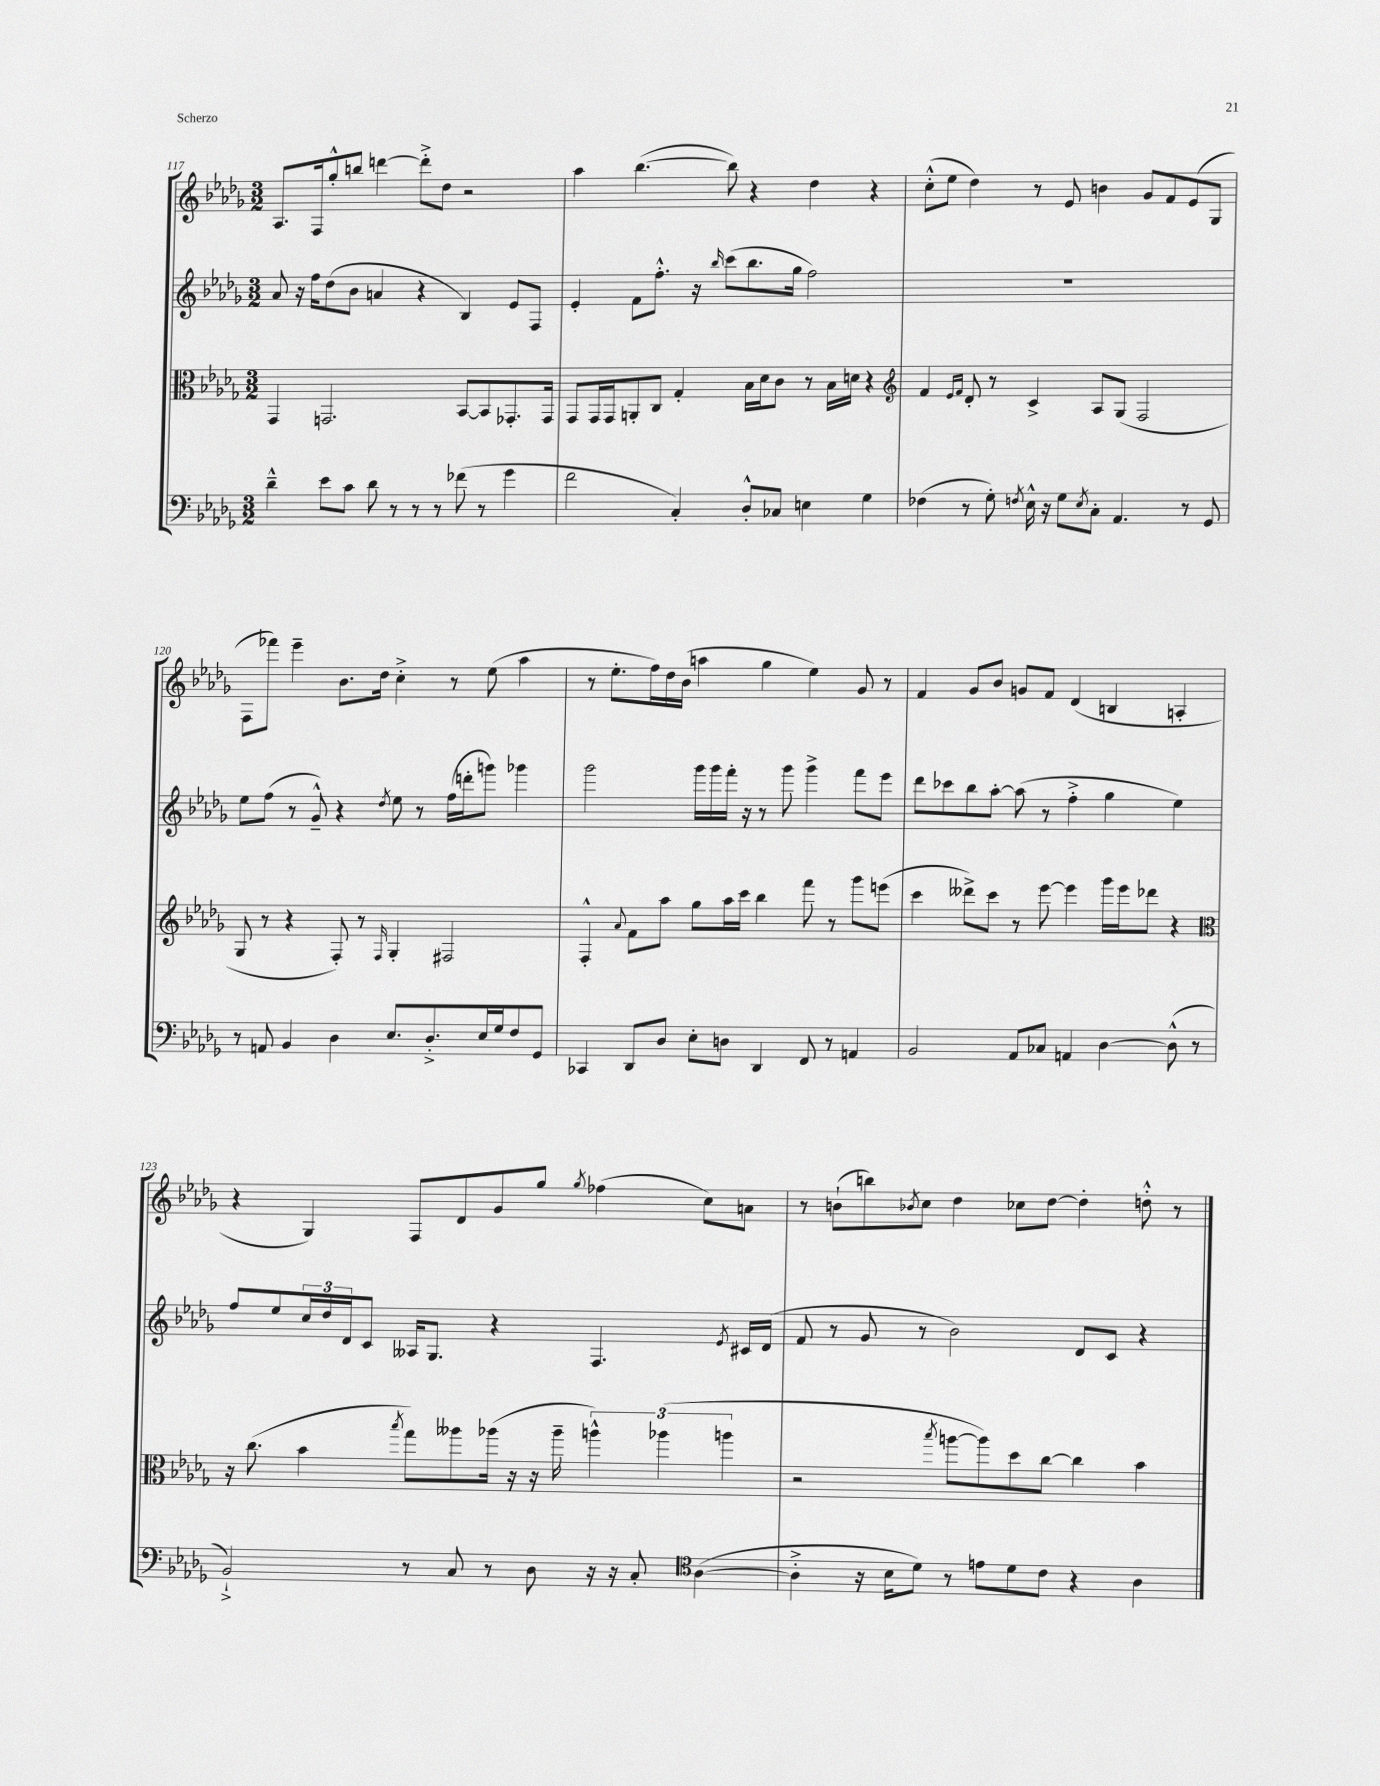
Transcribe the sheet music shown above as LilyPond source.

<<
\new StaffGroup <<
\new Staff = "s0" {
    \clef treble \key des \major \numericTimeSignature \time 3/2
    aes8. f16 ges''8-.-^ b''8 d'''4~ d'''8-.-> des''8 r2 |
    aes''4 bes''4.~( bes''8) r4 des''4 r4 |
    c''8-.-^( ees''8 des''4) r8 ees'8 b'4 ges'8 f'8 ees'8( ges8 |
    f8 fes'''8) ees'''4-- bes'8. des''16 c''4-.-> r8 ees''8( aes''4 |
    r8 ees''8.-. f''16) des''16 bes'16( a''4 ges''4 ees''4) ges'8 r8 |
    f'4 ges'8 bes'8 g'8 f'8 des'4( b4 a4-. |
    r4 ges4) f8 des'8 ges'8 ges''8 \acciaccatura { ges''8 } fes''4( c''8) a'8 |
    r8 b'8-!( b''8) \acciaccatura { bes'8 } c''8 des''4 ces''8 des''8~ des''4-. d''8-.-^ r8 \bar "|." |
}
\new Staff = "s1" {
    \clef treble \key des \major \numericTimeSignature \time 3/2
    aes'8 r16 f''16 des''8( bes'8 a'4 r4 bes4) ees'8 f8 |
    ees'4-. f'8 f''8.-.-^ r16 \grace { bes''16 } c'''8( bes''8. ges''16 f''2) |
    R1. |
    ees''8 f''8( r8 ges'8---^) r4 \acciaccatura { des''8 } ees''8 r8 f''16( d'''16-. g'''8) ges'''4 |
    ges'''2 ges'''16 ges'''16 f'''16-. r16 r8 ges'''8 ges'''4-> f'''8 ees'''8 |
    des'''8 ces'''8 bes''8 aes''8~-. aes''8( r8 f''4-.-> ges''4 ees''4) |
    f''8 ees''8 \tuplet 3/2 { c''16 des''16 des'16 } c'8 aeses16 ges8. r4 f4. \acciaccatura { ees'8 } cis'16 des'16( |
    f'8 r8 ges'8 r8 bes'2) des'8 c'8 r4 \bar "|." |
}
\new Staff = "s2" {
    \clef alto \key des \major \numericTimeSignature \time 3/2
    ges,4 g,2. bes,8~ bes,8 ges,8.-. ges,16 |
    ges,8 ges,16 ges,16 a,8-. c8 ges4-. bes16 des'16 c'8 r8 bes16 d'16 r4 |
    \clef treble f'4 \grace { ees'16 f'16 } des'8-. r8 c'4-> aes8 ges8( f2 |
    ges8 r8 r4 f8-.) r8 \grace { f16 } ges4-. fis2 |
    f4-.-^ \appoggiatura { aes'8 } f'8 aes''8 ges''8 aes''16 c'''16 bes''4 f'''8 r8 ges'''8 e'''8( |
    c'''4 deses'''8->) c'''8 r8 ees'''8~ ees'''4 ges'''16 ees'''16 des'''8 r4 |
    \clef alto r16 c''8.( bes'4 \acciaccatura { bes''8 } ges''8) aeses''8 aes''16( r16 r16 aes''16-- \tuplet 3/2 { a''4-^) aes''4( a''4 } |
    r2 \acciaccatura { bes''8 } a''8~ a''8) des''8 c''8~ c''4 bes'4 \bar "|." |
}
\new Staff = "s3" {
    \clef bass \key des \major \numericTimeSignature \time 3/2
    des'4---^ ees'8 c'8 des'8 r8 r8 r8 fes'8( r8 ges'4 |
    f'2 c4-.) des8-.-^ ces8 e4 ges4 |
    fes4( r8 ges8-.) \acciaccatura { f8 } ees16-^ r16 ges8 \acciaccatura { ees8 } c8-. aes,4. r8 ges,8 |
    r8 a,8 bes,4 des4 ees8. des8.-.-> ees16 ges16 f8 ges,8 |
    ces,4 des,8 des8 ees8-. d8 des,4 f,8 r8 a,4 |
    bes,2 aes,8 ces8 a,4 des4~ des8-^( r8 |
    bes,2-!->) r8 c8 r8 des8 r16 r16 c8-. \clef tenor aes4~( |
    aes4-.-> r16 bes16 des'8) r8 e'8 des'8 c'8 r4 aes4 \bar "|." |
}
>>
>>
\layout { \context { \Score currentBarNumber = #117 } }
